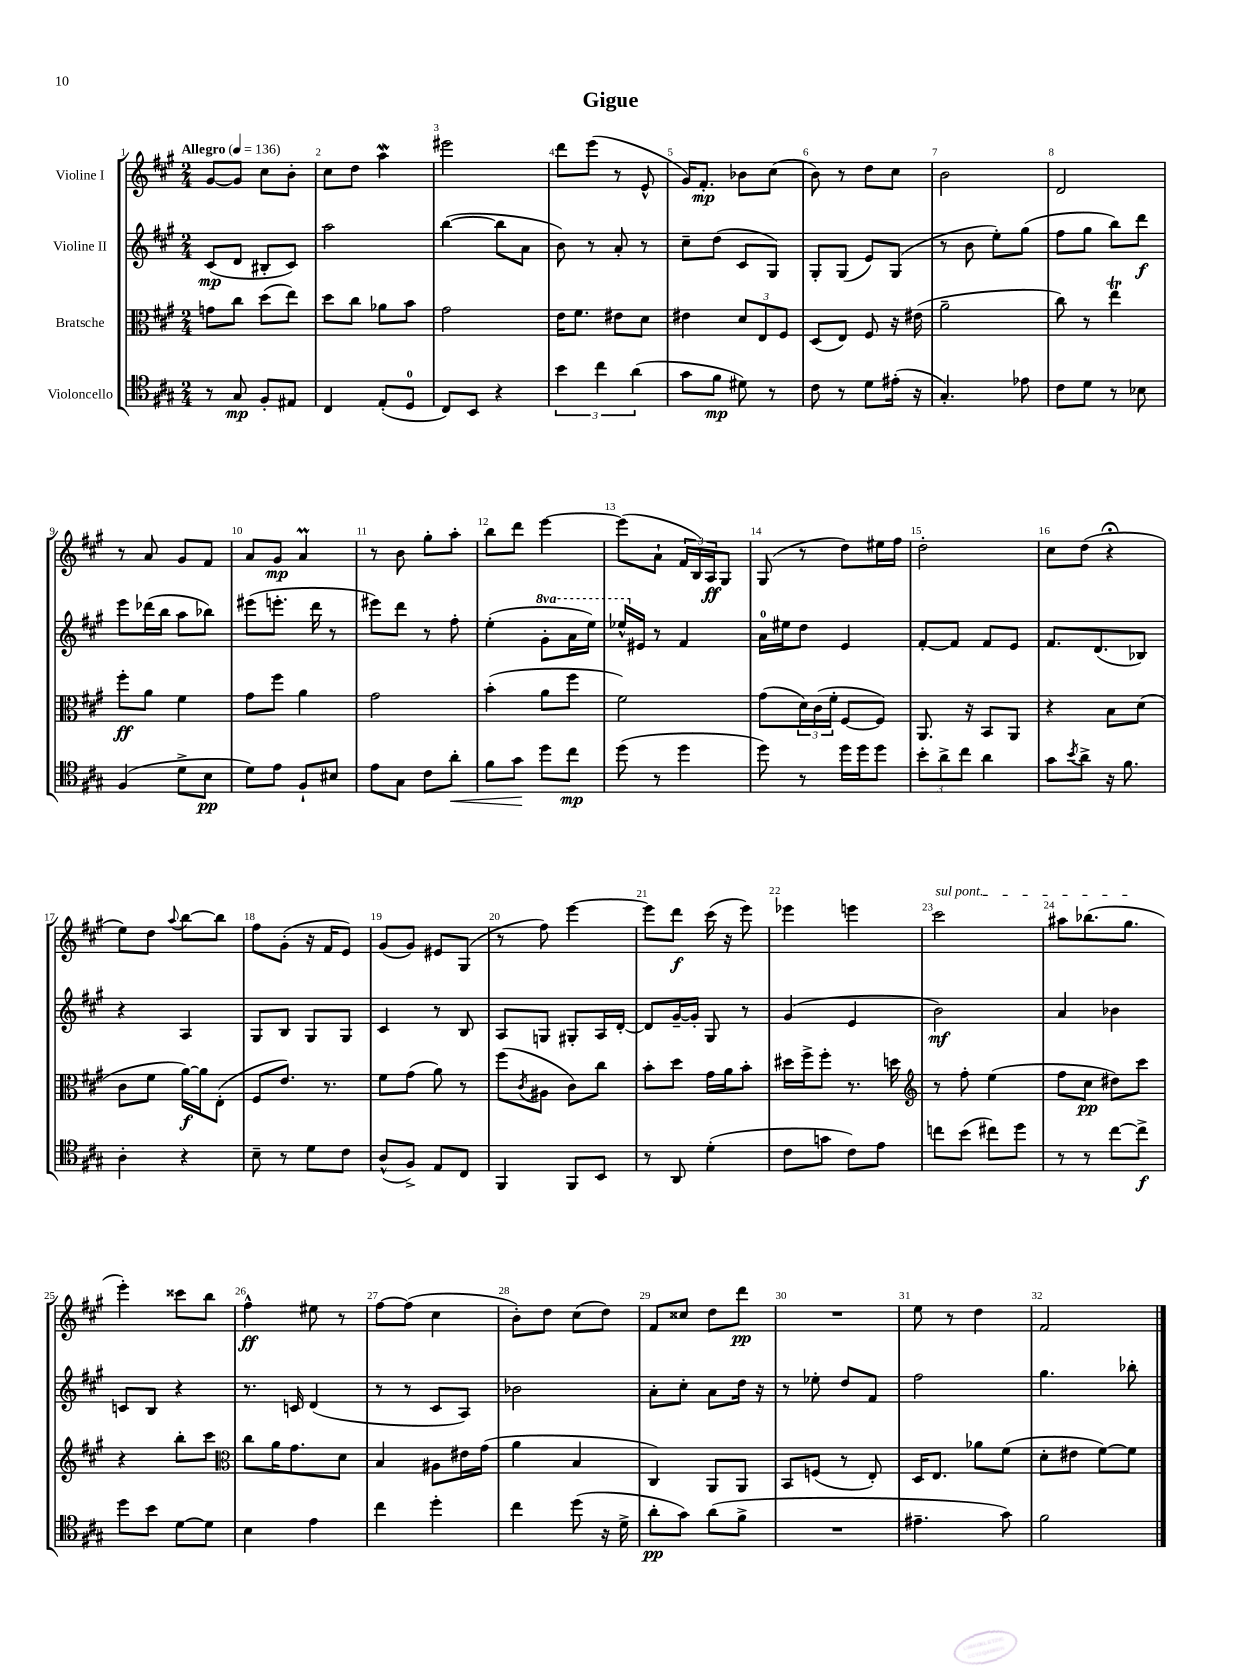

**kern	**dynam	**kern	**dynam	**kern	**dynam	**kern	**dynam
*part4	*part4	*part3	*part3	*part2	*part2	*part1	*part1
*staff4	*staff4	*staff3	*staff3	*staff2	*staff2	*staff1	*staff1
*I"Violoncello	*	*I"Bratsche	*	*I"Violine II	*	*I"Violine I	*
*clefC4	*	*clefC3	*	*clefG2	*	*clefG2	*
*k[f#c#g#]	*	*k[f#c#g#]	*	*k[f#c#g#]	*	*k[f#c#g#]	*
*M2/4	*	*M2/4	*	*M2/4	*	*M2/4	*
*MM136	*	*MM136	*	*MM136	*	*MM136	*
=1	=1	=1	=1	=1	=1	=1	=1
!	!	!	!	!	!	!LO:TX:a:B:t=Allegro	!
8r	.	8gn\L	.	(8c#/L	mp	[8g#/L	.
8G#/	mp	8cc#\J	.	8d/J	.	8g#/J]	.
8F#'/L	.	(8dd\L	.	8B#X'/L	.	8cc#\L	.
8E#X/J	.	8ee\J)	.	8c#/J)	.	8b'\J	.
=2	=2	=2	=2	=2	=2	=2	=2
4C#/	.	8dd\L	.	2aa\	.	8cc#\L	.
.	.	8cc#\J	.	.	.	8dd\J	.
(8E'/L	.	8a-X\L	.	.	.	4aaw\	.
8D/J	.	8b\J	.	.	.	.	.
=3	=3	=3	=3	=3	=3	=3	=3
8C#/L)	.	2g#\	.	([4bb\	.	2eee#X\	.
8BB/J	.	.	.	.	.	.	.
4r	.	.	.	8bb\L]	.	.	.
.	.	.	.	8a\J	.	.	.
=4	=4	=4	=4	=4	=4	=4	=4
6b\	.	16e\KL	.	8b\)	.	8ddd\L	.
.	.	8.f#\J	.	.	.	.	.
.	.	.	.	8r	.	(8eee\J	.
6cc#\	.	.	.	.	.	.	.
.	.	8e#X\L	.	8a'/	.	8r	.
(6a\	.	.	.	.	.	.	.
.	.	8d\J	.	8r	.	8e^^/	.
=5	=5	=5	=5	=5	=5	=5	=5
8g#\L	.	4e#X\	.	8cc#~\L	.	16g#/KL)	.
.	.	.	.	.	.	8.f#'/J	mp
8f#\J	mp	.	.	(8dd\J	.	.	.
8d#X\)	.	12d/L	.	8c#/L	.	8b-X\L	.
.	.	12E/	.	.	.	.	.
8r	.	.	.	8G#/J)	.	(8cc#\J	.
.	.	12F#/J	.	.	.	.	.
=6	=6	=6	=6	=6	=6	=6	=6
8c#\	.	(8D/L	.	8G#'/L	.	8b\)	.
8r	.	8E/J)	.	(8G#/J	.	8r	.
8d\L	.	8F#/	.	8e/L)	.	8dd\L	.
(16e#X'\Jk	.	16r	.	(8G#/J	.	8cc#\J	.
16r	.	(16e#X\	.	.	.	.	.
=7	=7	=7	=7	=7	=7	=7	=7
4.G#'/)	.	2a~\	.	8r	.	2b\	.
.	.	.	.	8b\	.	.	.
.	.	.	.	8ee'\L)	.	.	.
8e-X\	.	.	.	(8gg#\J	.	.	.
=8	=8	=8	=8	=8	=8	=8	=8
8c#\L	.	8cc#\)	.	8ff#\L	.	2d/	.
8d\J	.	8r	.	8gg#\J	.	.	.
8r	.	4eeT\	.	8bb\L)	.	.	.
8B-X\	.	.	.	8ddd\J	f	.	.
!!LO:LB:g=z
=9	=9	=9	=9	=9	=9	=9	=9
(4F#/	.	8ff#'\L	ff	8eee\L	.	8r	.
.	.	8a\J	.	(16ddd-X\L	.	8a/	.
.	.	.	.	16bb\JJ	.	.	.
8d^\L	.	4f#\	.	8aa\L	.	8g#/L	.
8B\J	pp	.	.	8bb-X\J)	.	8f#/J	.
=10	=10	=10	=10	=10	=10	=10	=10
8d\L)	.	8g#\L	.	(8eee#X\L	.	8a/L	.
8e\J	.	8ff#\J	.	8.eeen'\J	.	8g#/J	mp
8F#`/L	.	4a\	.	.	.	4aM/	.
.	.	.	.	16ddd\	.	.	.
8B#X/J	.	.	.	8r	.	.	.
=11	=11	=11	=11	=11	=11	=11	=11
8e\L	.	2g#\	.	8eee#X\L)	.	8r	.
8G#\J	.	.	.	8ddd\J	.	8b\	.
8c#\L	.	.	.	8r	.	8gg#'\L	.
!	!LO:HP:b	!	!	!	!	!	!
8a'\J	<	.	.	8ff#'\	.	8aa'\J	.
=12	=12	=12	=12	=12	=12	=12	=12
8f#\L	.	(4b'\	.	(4ee'\	.	8bb\L	.
8g#\J	.	.	.	.	.	8ddd\J	.
*	*	*	*	*8va	*	*	*
8dd\L	[	8a\L	.	8gg#'\L	.	[4eee\	.
8cc#\J	mp	8ff#\J	.	16aa\L	.	.	.
.	.	.	.	16eee\JJ)	.	.	.
=13	=13	=13	=13	=13	=13	=13	=13
(8dd\	.	2f#\)	.	16eee-X^^/LL	.	(8eee\L]	.
*	*	*	*	*X8va	*	*	*
.	.	.	.	16e#X/JJ	.	.	.
8r	.	.	.	8r	.	8a`\J	.
4dd\	.	.	.	4f#/	.	24f#/LL	.
.	.	.	.	.	.	24B/)	.
.	.	.	.	.	.	24A/J	ff
.	.	.	.	.	.	8G#/J	.
=14	=14	=14	=14	=14	=14	=14	=14
8dd\)	.	(8g#\L	.	16a\LL	.	(8G#/	.
.	.	.	.	16ee#X\J	.	.	.
8r	.	24d\L)	.	8dd\J	.	8r	.
.	.	(24c#\	.	.	.	.	.
.	.	24f#'\JJ	.	.	.	.	.
16dd\LL	.	[8F#/L	.	4e/	.	8dd\L)	.
16dd\J	.	.	.	.	.	.	.
8dd\J	.	8F#/J])	.	.	.	16ee#X\L	.
.	.	.	.	.	.	16ff#\JJ	.
=15	=15	=15	=15	=15	=15	=15	=15
12b'\L	.	8.AA/	.	[8f#'/L	.	2dd'\	.
12a^\	.	.	.	.	.	.	.
.	.	.	.	8f#/J]	.	.	.
12cc#\J	.	.	.	.	.	.	.
.	.	16r	.	.	.	.	.
4a\	.	8BB/L	.	8f#/L	.	.	.
.	.	8AA/J	.	8e/J	.	.	.
=16	=16	=16	=16	=16	=16	=16	=16
8g#\L	.	4r	.	8.f#/L	.	8cc#\L	.
8qb/	.	.	.	.	.	.	.
8a^\J	.	.	.	.	.	(8dd\J	.
.	.	.	.	(8.d/	.	.	.
16r	.	8B\L	.	.	.	4r;<	.
8.f#\	.	.	.	.	.	.	.
.	.	(8d\J	.	8B-X/J)	.	.	.
!!LO:LB:g=z
=17	=17	=17	=17	=17	=17	=17	=17
4A'\	.	8c#\L	.	4r	.	8ee\L)	.
.	.	8f#\J	.	.	.	8dd\J	.
.	.	.	.	.	.	8qqaa/	.
4r	.	[16a\LL)	f	4A/	.	[8bb\L	.
.	.	16a\J]	.	.	.	.	.
.	.	(8E'\J	.	.	.	8bb\J]	.
=18	=18	=18	=18	=18	=18	=18	=18
8B~\	.	8F#/L	.	8G#/L	.	8ff#\L	.
8r	.	8.e/J)	.	8B/J	.	(8g#'\J	.
8d\L	.	.	.	8G#/L	.	16r	.
.	.	8.r	.	.	.	16f#/KL	.
8c#\J	.	.	.	8G#/J	.	8e/J)	.
=19	=19	=19	=19	=19	=19	=19	=19
(8A^^/L	.	8f#\L	.	4c#/	.	(8g#/L	.
8F#^/J)	.	(8g#\J	.	.	.	8g#/J)	.
8E/L	.	8a\)	.	8r	.	8e#X/L	.
8C#/J	.	8r	.	8B/	.	(8G#/J	.
=20	=20	=20	=20	=20	=20	=20	=20
4FF#/	.	(8ff#\L	.	8A/L	.	8r	.
.	.	8qc#/	.	.	.	.	.
.	.	8A#X\J	.	8Gn/J	.	8ff#\)	.
8FF#/L	.	8c#\L)	.	8G#X'/L	.	[4eee\	.
8BB/J	.	8cc#\J	.	16A/L	.	.	.
.	.	.	.	[16d'/JJ	.	.	.
=21	=21	=21	=21	=21	=21	=21	=21
8r	.	8b'\L	.	8d/L]	.	8eee\L]	.
8AA/	.	8dd\J	.	[16g#~/L	.	8ddd\J	f
.	.	.	.	16g#'/JJ]	.	.	.
(4d'\	.	16g#\LL	.	8G#/	.	(16ccc#\	.
.	.	16a\J	.	.	.	16r	.
.	.	8b'\J	.	8r	.	8eee\)	.
=22	=22	=22	=22	=22	=22	=22	=22
8c#\L	.	16dd#X\LL	.	(4g#/	.	4eee-X\	.
.	.	16ff#^\J	.	.	.	.	.
8gn\J	.	8ff#'\J	.	.	.	.	.
8c#\L)	.	8.r	.	4e/	.	4eeen\	.
8e\J	.	.	.	.	.	.	.
.	.	16ddn\	.	.	.	.	.
=23	=23	=23	=23	=23	=23	=23	=23
*	*	*clefG2	*	*	*	*	*
!	!	!	!	!	!	!LO:TX:a:i:t=sul pont.	!
8ccn\L	.	8r	.	2b\)	mf	2ccc#\	.
(8b\J	.	8ff#'\	.	.	.	.	.
8cc#X\L)	.	(4ee\	.	.	.	.	.
8dd\J	.	.	.	.	.	.	.
=24	=24	=24	=24	=24	=24	=24	=24
8r	.	8ff#\L	.	4a/	.	8aa#X\L	.
8r	.	8cc#\J	pp	.	.	(8.bb-X\	.
[8cc#\L	.	8dd#X\L)	.	4b-X\	.	.	.
.	.	.	.	.	.	8.gg#\J	.
8cc#^\J]	f	8ccc#\J	.	.	.	.	.
!!LO:LB:g=z
=25	=25	=25	=25	=25	=25	=25	=25
8dd\L	.	4r	.	8cn/L	.	4eee'\)	.
8b\J	.	.	.	8B/J	.	.	.
[8d\L	.	8bb'\L	.	4r	.	8ccc##X\L	.
8d\J]	.	8ccc#\J	.	.	.	8bb\J	.
=26	=26	=26	=26	=26	=26	=26	=26
*	*	*clefC3	*	*	*	*	*
4B\	.	8cc#\L	.	8.r	.	4ff#^^\	ff
.	.	16a\K	.	.	.	.	.
.	.	8.g#\	.	16cn/	.	.	.
4e\	.	.	.	(4d/	.	8ee#X\	.
.	.	8d\J	.	.	.	8r	.
=27	=27	=27	=27	=27	=27	=27	=27
4cc#\	.	4B/	.	8r	.	[8ff#\L	.
.	.	.	.	8r	.	(8ff#\J]	.
4dd'\	.	8A#X\L	.	8c#/L	.	4cc#\	.
.	.	16e#X\L	.	8A/J)	.	.	.
.	.	(16g#\JJ	.	.	.	.	.
=28	=28	=28	=28	=28	=28	=28	=28
4cc#\	.	4a\	.	2b-X\	.	8b'\L)	.
.	.	.	.	.	.	8dd\J	.
(8dd\	.	4B/	.	.	.	(8cc#\L	.
16r	.	.	.	.	.	8dd\J)	.
16d^\	.	.	.	.	.	.	.
=29	=29	=29	=29	=29	=29	=29	=29
8a'\L	pp	4C#/)	.	8a'\L	.	8f#/L	.
8g#\J)	.	.	.	8cc#'\J	.	8cc##X/J	.
(8a\L	.	8AA/L	.	8a\L	.	8dd\L	.
8f#^\J	.	8AA/J	.	16dd\Jk	.	8ddd\J	pp
.	.	.	.	16r	.	.	.
=30	=30	=30	=30	=30	=30	=30	=30
2r	.	8BB/L	.	8r	.	2r	.
.	.	(8Fn/J	.	8ee-X'\	.	.	.
.	.	8r	.	8dd/L	.	.	.
.	.	8E'/)	.	8f#/J	.	.	.
=31	=31	=31	=31	=31	=31	=31	=31
4.e#X~\	.	16D/KL	.	2ff#\	.	8ee\	.
.	.	8.E/J	.	.	.	.	.
.	.	.	.	.	.	8r	.
.	.	8a-X\L	.	.	.	4dd\	.
8g#\)	.	(8f#\J	.	.	.	.	.
=32	=32	=32	=32	=32	=32	=32	=32
2f#\	.	8d'\L	.	4.gg#\	.	2f#/	.
.	.	8e#X\J	.	.	.	.	.
.	.	[8f#\L)	.	.	.	.	.
.	.	8f#\J]	.	8bb-X'\	.	.	.
==	==	==	==	==	==	==	==
*-	*-	*-	*-	*-	*-	*-	*-
